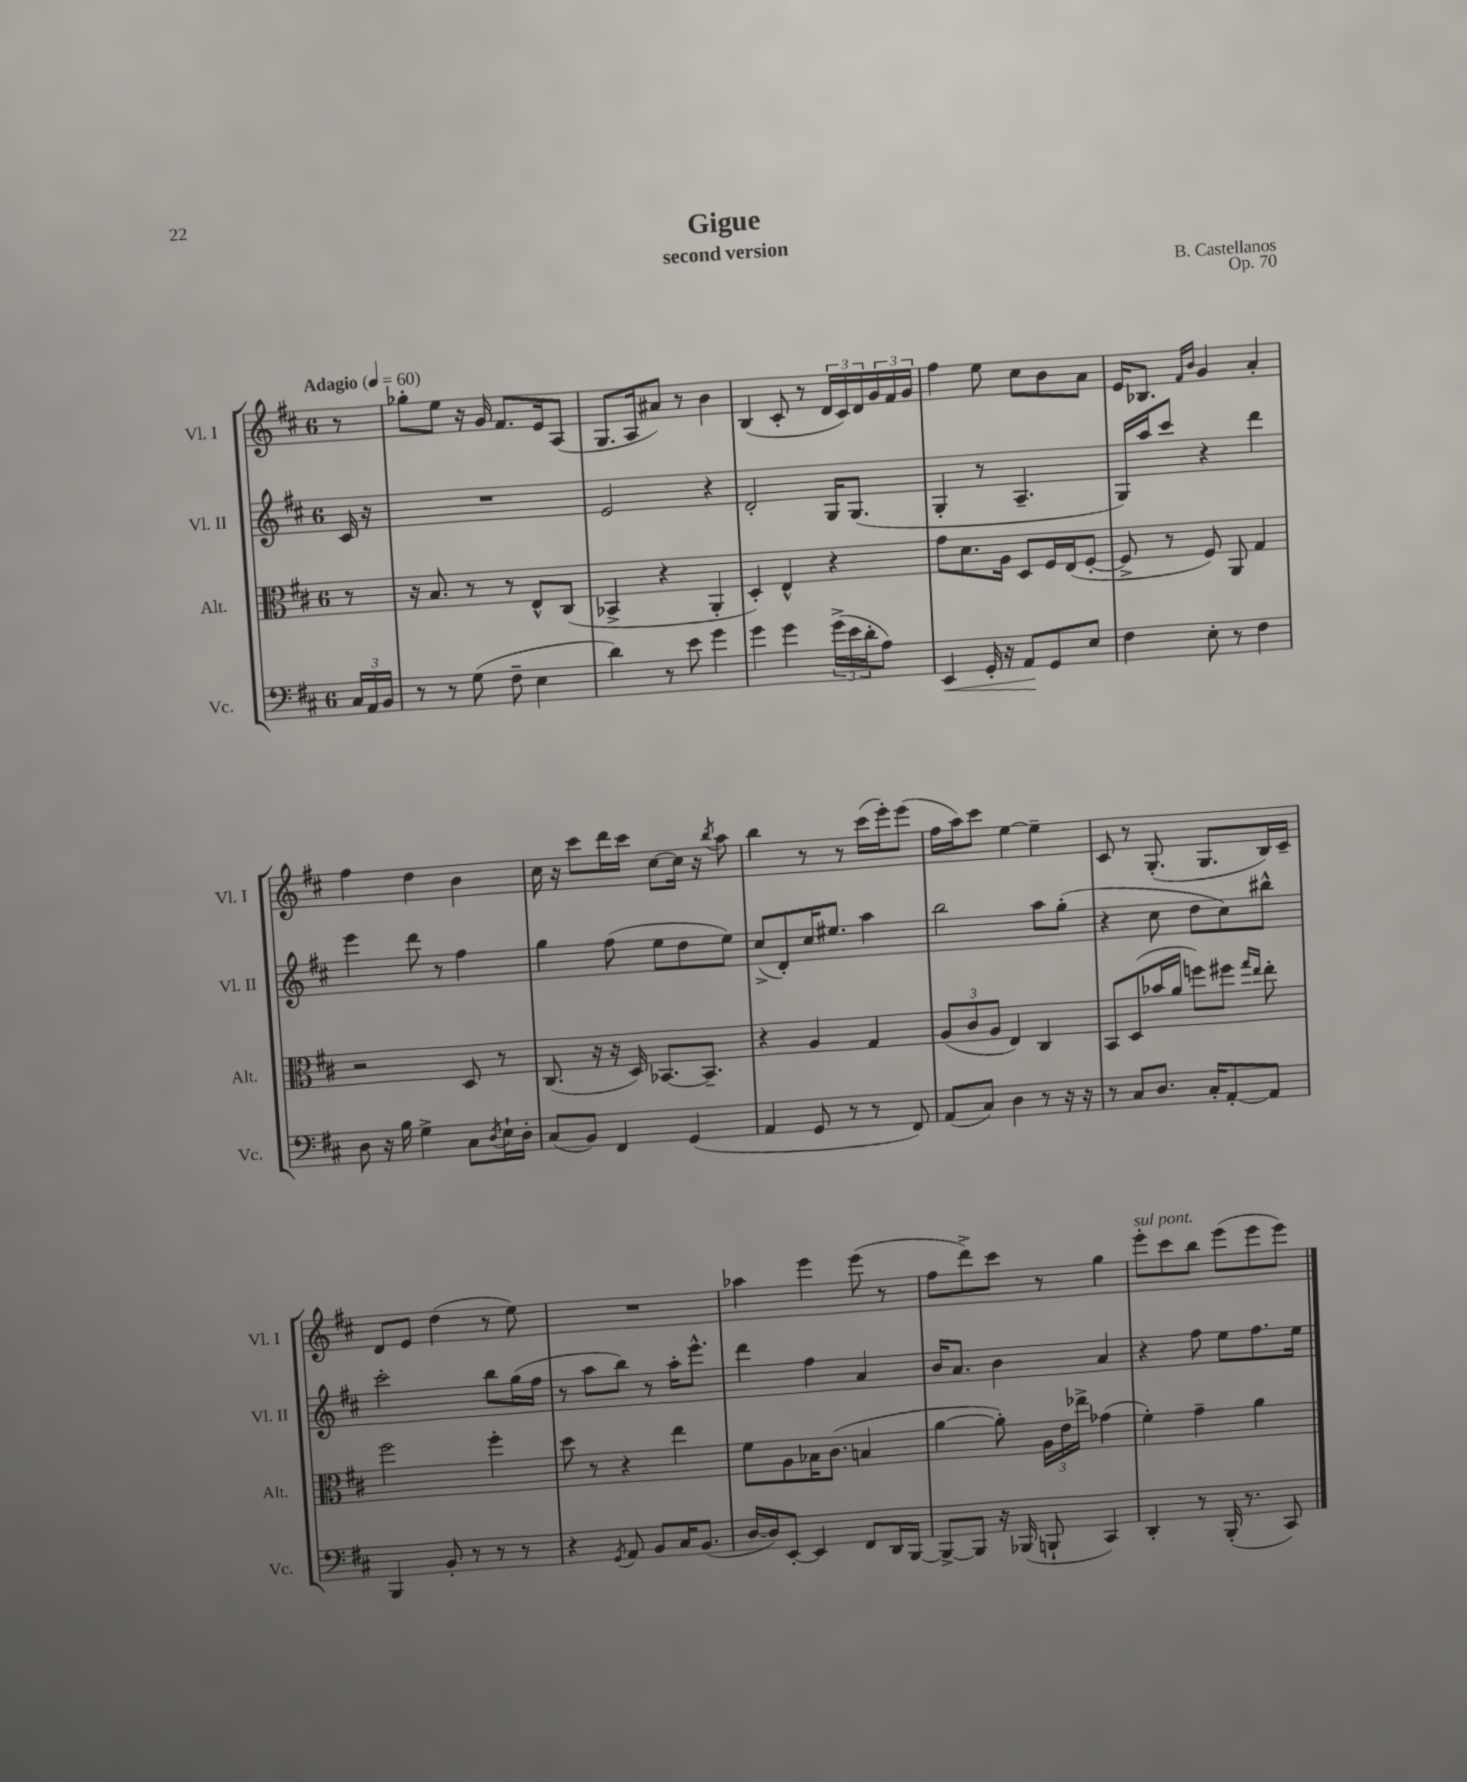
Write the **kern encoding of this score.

**kern	**kern	**kern	**kern
*staff4	*staff3	*staff2	*staff1
*clefF4	*clefC3	*clefG2	*clefG2
*k[f#c#]	*k[f#c#]	*k[f#c#]	*k[f#c#]
*M6/8	*M6/8	*M6/8	*M6/8
*MM60	*MM60	*MM60	*MM60
24C#	8r	16c#	8r
24AA	.	.	.
.	.	16r	.
24BB	.	.	.
=	=	=	=
8r	16r	2.r	8gg-'
.	8.B	.	.
8r	.	.	8ee
(8G	8r	.	16r
.	.	.	16g
8F#~	8r	.	8.f#
4E	8E^^	.	.
.	.	.	16e
.	(8C#	.	(8A
=	=	=	=
4d)	4BB-^	2e	8.G
.	.	.	16A
8r	4r	.	8a#)
8e	.	.	8r
4g	4AA'	4r	4b
=	=	=	=
4g	4D')	2d'	(4B
4g	4E^^	.	8c#'
.	.	.	8r
(24g^	4r	16G	24d
24e	.	.	24c#)
.	.	(8.G	.
24d'	.	.	24d
8A)	.	.	24g
.	.	.	24f#
.	.	.	24g
=	=	=	=
4EE	8g	4G'	4ff#
.	8.d	.	.
16GG'	.	8r	8ee
16r	16A	.	.
8AA	8D	4.A~	8cc#
8GG	16F#	.	8b
.	(16E	.	.
8E	[8F#'	.	8a
=	=	=	=
4F#	8F#^]	16G)	16e
.	.	16aa	8.B-
.	8r	8ccc#	.
.	.	.	16qqf#
.	.	.	16qqb
8E'	8F#)	4r	4g
8r	8AA	.	.
4F#	4G	4ddd	4a'
=	=	=	=
8D	2r	4eee	4ff#
16r	.	.	.
16B	.	.	.
4G^	.	8ddd	4dd
.	.	8r	.
8C#	8D	4ff#	4b
8qD	.	.	.
16E`	8r	.	.
16D'	.	.	.
=	=	=	=
(8C#	(8.C#	4gg	16cc#
.	.	.	16r
8BB)	.	.	8ccc#
.	16r	.	.
4FF#	16r	(8ff#	16ddd
.	16D)	.	16ccc#
.	[8.BB-	8ee	[8cc#
(4GG	.	8dd	16cc#]
.	8.BB-~]	.	16r
.	.	.	8qbb
.	.	8ee)	8aa
=	=	=	=
4AA	4r	(8cc#^	4bb
.	.	8d')	.
8GG	4A	16cc#	8r
.	.	8.ee#	.
8r	.	.	8r
8r	4G	4aa	(16ccc#
.	.	.	16eee')
8FF#)	.	.	(8eee
=	=	=	=
(8AA	(12A	2bb	16ff#
.	.	.	16aa)
.	12c#	.	.
8C#)	.	.	8ccc#
.	12A	.	.
4D	4E)	.	[4ee
8r	4C#	8aa	4ee~]
16r	.	(8gg'	.
16r	.	.	.
=	=	=	=
8r	8BB	4r	8c#
8C#	(8D	.	8r
8.D	16b-	8cc#	(8.G'
.	16a	.	.
.	8ff)	8dd	.
16C#'	.	.	8.G
[8AA'	8ff#	8cc#)	.
.	16qqgg	.	.
.	16qqee	.	.
8AA]	8ee'	8bb#^^	16B)
.	.	.	16c#~
=	=	=	=
4BBB	2ff#	2ccc#'	8d
.	.	.	8e
8BB'	.	.	(4dd
8r	.	.	.
8r	4ff#'	8bb	8r
8r	.	(16gg	8ee)
.	.	16ff#	.
=	=	=	=
4r	8dd	8r	2.r
.	8r	8aa	.
8qGG	.	.	.
8AA	4r	8bb)	.
8BB	.	8r	.
16C#	4ee	16aa'	.
(8.BB	.	8.eee^^	.
=	=	=	=
[16D	8f#	4ddd	4aa-
16D])	.	.	.
[8EE'	8A	.	.
4EE]	16B-	4ff#	4eee
.	(8.c#	.	.
8FF#	4B	4a	(8eee
16DD	.	.	8r
[16BBB	.	.	.
=	=	=	=
8BBB^_	[4a	16b	8ff#
.	.	8.a	.
8BBB]	.	.	8ddd^)
16r	8a'])	4b	8ccc#
(16BBB-	.	.	.
8BBB`	24A	.	8r
.	24e	.	.
.	24ee-^	.	.
4CC#)	(4g-	4a	4gg
=	=	=	=
4DD'	4f#')	4r	8eee'
.	.	.	8ccc#
8r	4g~	8ff#	8bb
(16BBB'	.	8ee	(8eee
8.r	.	.	.
.	4a	8.ff#	8eee
8CC#)	.	.	8eee)
.	.	16ee	.
==	==	==	==
*-	*-	*-	*-
